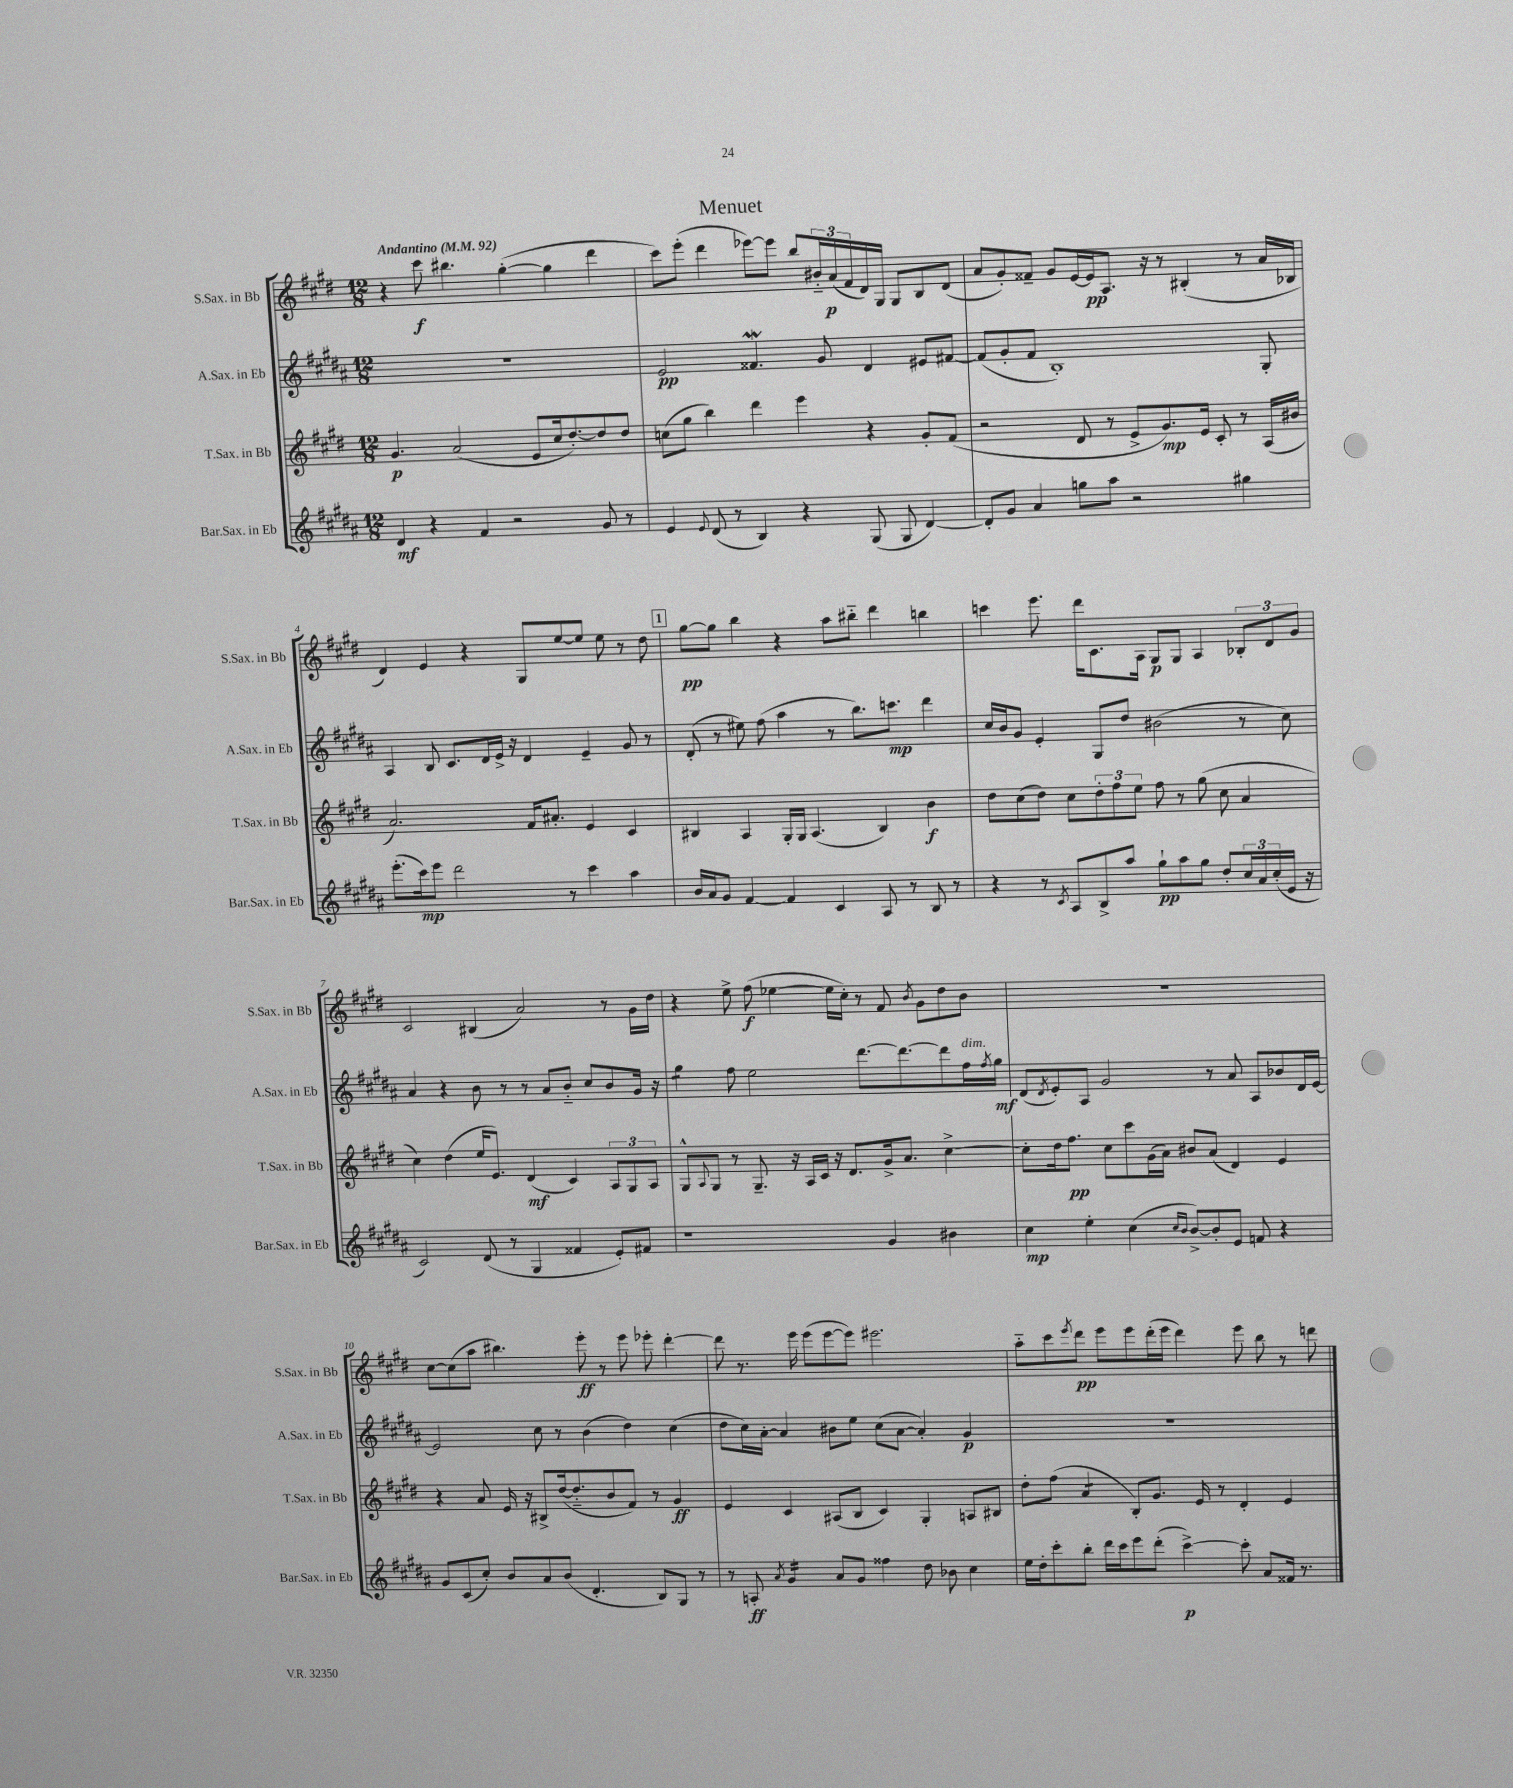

**kern	**dynam	**kern	**dynam	**kern	**dynam	**kern	**dynam
*part4	*part4	*part3	*part3	*part2	*part2	*part1	*part1
*staff4	*staff4	*staff3	*staff3	*staff2	*staff2	*staff1	*staff1
*I"Bar.Sax. in Eb	*	*I"T.Sax. in Bb	*	*I"A.Sax. in Eb	*	*I"S.Sax. in Bb	*
*I'Bar.Sax. in Eb	*	*I'T.Sax. in Bb	*	*I'A.Sax. in Eb	*	*I'S.Sax. in Bb	*
*clefG2	*	*clefG2	*	*clefG2	*	*clefG2	*
*k[f#c#g#d#a#]	*	*k[f#c#g#d#]	*	*k[f#c#g#d#a#]	*	*k[f#c#g#d#]	*
*M12/8	*	*M12/8	*	*M12/8	*	*M12/8	*
*MM92	*	*MM92	*	*MM92	*	*MM92	*
=1	=1	=1	=1	=1	=1	=1	=1
!	!	!	!	!	!	!LO:TX:a:B:t=Andantino	!
4d#/	mf	4.g#/	p	1.r	.	4r	.
4r	.	.	.	.	.	8ccc#\	f
.	.	(2a/	.	.	.	4.bb#X\	.
4f#/	.	.	.	.	.	.	.
2r	.	.	.	.	.	([4gg#'\	.
.	.	8e/L	.	.	.	.	.
.	.	16cc#/k	.	.	.	4gg#\]	.
.	.	[8.dd#'/)	.	.	.	.	.
8g#/	.	8dd#/]	.	.	.	4ddd#\	.
8r	.	8dd#/J	.	.	.	.	.
=2	=2	=2	=2	=2	=2	=2	=2
4e/	.	(8ccn\L	.	2e/	pp	8ccc#\L)	.
.	.	8gg#\J	.	.	.	(8eee'\J	.
8qqe/	.	.	.	.	.	.	.
(8d#/	.	4bb\)	.	.	.	4ddd#\	.
8r	.	.	.	.	.	.	.
4B/)	.	4ddd#\	.	4.f##XW/	.	[8eee-X\L)	.
.	.	.	.	.	.	8eee-\J]	.
4r	.	4eee\	.	.	.	8bb/L	.
.	.	.	.	8g#/	.	24b#X/L	.
.	.	.	.	.	.	(24a/	p
.	.	.	.	.	.	24f#/	.
(8G#/	.	4r	.	4d#/	.	16d#/)	.
.	.	.	.	.	.	16G#/JJ	.
8G#/	.	.	.	.	.	8G#/L	.
[4d#/)	.	8g#'/L	.	8e#X/L	.	8B/	.
.	.	(8f#/J	.	[8f#X/J	.	(8d#/J	.
=3	=3	=3	=3	=3	=3	=3	=3
8d#'/L]	.	2r	.	(8f#/L]	.	8a/L	.
8g#/J	.	.	.	8g#'/	.	8g#'/)	.
4a#/	.	.	.	8f#/J	.	8f##X~/J	.
.	.	.	.	1B')	.	8g#/L	.
8ggn\L	.	8d#/	.	.	.	[16e/L	.
.	.	.	.	.	.	16e/J]	pp
8aa#\J	.	8r	.	.	.	8.A/J	.
2r	.	8e^/L	.	.	.	.	.
.	.	.	.	.	.	16r	.
.	.	8.g#/)	mp	.	.	8r	.
.	.	.	.	.	.	(4B#X'/	.
.	.	16e/Jk	.	.	.	.	.
.	.	8c#'/	.	.	.	.	.
4gg#X\	.	8r	.	.	.	8r	.
.	.	(16A/LL	.	8G#'/	.	16a/LL	.
.	.	16b#X/JJ	.	.	.	16B-X/JJ	.
!!LO:LB:g=z
=4	=4	=4	=4	=4	=4	=4	=4
(8.eee'\L	.	2.a/)	.	4A#/	.	4d#/)	.
16ccc#\k)	mp	.	.	.	.	.	.
8eee\J	.	.	.	8B/	.	4e/	.
2ddd#\	.	.	.	8.c#/L	.	.	.
.	.	.	.	.	.	4r	.
.	.	.	.	16d#/L	.	.	.
.	.	.	.	16e^/JJ	.	.	.
.	.	.	.	16r	.	.	.
.	.	16f#/KL	.	4d#/	.	8G#/L	.
.	.	8.a#X'/J	.	.	.	.	.
8r	.	.	.	.	.	[8ee/	.
4ccc#\	.	4e/	.	4e~/	.	8ee/J]	.
.	.	.	.	.	.	8ee\	.
4aa#\	.	4c#/	.	8g#/	.	8r	.
.	.	.	.	8r	.	8dd#\	.
!!LO:REH:place=s1:t=1
=5	=5	=5	=5	=5	=5	=5	=5
16b/LL	.	4B#X/	.	(8d#'/	.	[8gg#\L	pp
16a#/J	.	.	.	.	.	.	.
8g#/J	.	.	.	8r	.	8gg#\J]	.
[4f#/	.	4A/	.	8ee#X\)	.	4bb\	.
.	.	.	.	(8ff#\	.	.	.
4f#/]	.	16G#'/LL	.	4aa#\	.	4r	.
.	.	16G#/JJ	.	.	.	.	.
.	.	(4.A/	.	.	.	.	.
4c#/	.	.	.	8r	.	8aa\L	.
.	.	.	.	8.bb\L)	.	8bb#X\J	.
8A#/	.	4B#/)	.	.	.	4ddd#\	.
.	.	.	.	8.cccn\J	mp	.	.
8r	.	.	.	.	.	.	.
8B/	.	4b\	f	4ddd#\	.	4bbn\	.
8r	.	.	.	.	.	.	.
=6	=6	=6	=6	=6	=6	=6	=6
4r	.	8dd#\L	.	16cc#/LL	.	4cccn\	.
.	.	.	.	16b/J	.	.	.
.	.	(8cc#\	.	8g#/J	.	.	.
8r	.	8dd#\J)	.	4e'/	.	8.eee\	.
8qc#/	.	.	.	.	.	.	.
8A#/L	.	8cc#\L	.	.	.	.	.
.	.	.	.	.	.	16ddd#\KL	.
8B^/	.	12dd#'\	.	8G#/L	.	8.c#\	.
.	.	12ff#\	.	.	.	.	.
8aa#/J	.	.	.	8dd#/J	.	.	.
.	.	12ee\J	.	.	.	.	.
.	.	.	.	.	.	16A\Jk	.
8gg#`\L	pp	8ff#\	.	(2b#X\	.	8G#/L	p
8aa#\	.	8r	.	.	.	8G#/J	.
8gg#\J	.	(8gg#\	.	.	.	4A/	.
8dd#'/L	.	8cc#\	.	.	.	.	.
24cc#/L	.	4a/	.	8r	.	12B-X'/L	.
24a#/	.	.	.	.	.	.	.
(24cc#'/	.	.	.	.	.	12d#/	.
16e/JJ	.	.	.	8cc#\)	.	.	.
.	.	.	.	.	.	12g#/J	.
16r	.	.	.	.	.	.	.
!!LO:LB:g=z
=7	=7	=7	=7	=7	=7	=7	=7
2c#/)	.	4cc#\)	.	4a#/	.	2c#/	.
.	.	(4dd#\	.	4r	.	.	.
(8d#/	.	16ee/KL	.	8b\	.	(4B#X/	.
.	.	8.e/J)	.	.	.	.	.
8r	.	.	.	8r	.	.	.
4G#/	.	(4d#/	mf	8r	.	2a/)	.
.	.	.	.	8a#/L	.	.	.
4f##X/	.	4c#/)	.	8b/J	.	.	.
.	.	.	.	8cc#/L	.	.	.
8e'/L)	.	12A/L	.	8b/	.	8r	.
.	.	12G#/	.	.	.	.	.
8f#X/J	.	.	.	16g#/Jk	.	16g#\LL	.
.	.	12A/J	.	.	.	.	.
.	.	.	.	16r	.	16dd#\JJ	.
=8	=8	=8	=8	=8	=8	=8	=8
*	*	*	*	*tremolo	*	*	*
1r	.	8G#^^/L	.	8gg#\L	.	4r	.
.	.	8qqA/	.	.	.	.	.
.	.	8G#/J	.	8gg#\J	.	.	.
*	*	*	*	*Xtremolo	*	*	*
.	.	8r	.	8ff#\	.	8ee^\	.
.	.	8.G#~/	.	2ee\	.	(8ff#\	f
.	.	.	.	.	.	[4ee-X\	.
.	.	16r	.	.	.	.	.
.	.	16A/LL	.	.	.	.	.
.	.	16c#/JJ	.	.	.	.	.
.	.	16r	.	.	.	16ee-\LL]	.
.	.	8.d#/L	.	.	.	16cc#'\JJ)	.
.	.	.	.	[8.ddd#\L	.	8r	.
4g#/	.	16g#^/k	.	.	.	8f#/	.
.	.	8.a/J	.	8.ddd#\_	.	.	.
.	.	.	.	.	.	8qb/	.
.	.	.	.	.	.	8g#\L	.
4b#X\	.	[4cc#^\	.	8ddd#\]	.	8dd#\	.
!	!	!	!	!LO:TX:a:i:t=dim.	!	!	!
.	.	.	.	16ff#\L	.	8b\J	.
.	.	.	.	8qff#/	.	.	.
.	.	.	.	16gg#\JJ	mf	.	.
=9	=9	=9	=9	=9	=9	=9	=9
4cc#\	mp	8cc#'\L]	.	(8d#/L	.	1.r	.
.	.	.	.	8qd#/	.	.	.
.	.	16dd#\k	.	8e'/)	.	.	.
.	.	8.ff#\J	pp	.	.	.	.
4ee'\	.	.	.	8A#/J	.	.	.
.	.	8cc#\L	.	2g#/	.	.	.
(4cc#\	.	8ccc#\	.	.	.	.	.
.	.	(16g#\L	.	.	.	.	.
.	.	16a\JJ)	.	.	.	.	.
16qqcc#/LL	.	.	.	.	.	.	.
16qqb/JJ	.	.	.	.	.	.	.
[8b^/L)	.	8b#X/L	.	.	.	.	.
8b'/]	.	(8a/J	.	8r	.	.	.
8e/J	.	4d#/)	.	8a#/	.	.	.
8fn/	.	.	.	8A#/L	.	.	.
4r	.	4e/	.	8b-X/	.	.	.
.	.	.	.	16d#/L	.	.	.
.	.	.	.	[16e/JJ	.	.	.
!!LO:LB:g=z
=10	=10	=10	=10	=10	=10	=10	=10
8g#/L	.	4r	.	2e/]	.	[8cc#\L	.
(8c#/	.	.	.	.	.	(8cc#\]	.
8cc#'/J)	.	8a/	.	.	.	8aa\J	.
8b/L	.	16e/	.	.	.	4.bb#X\)	.
.	.	16r	.	.	.	.	.
8a#/	.	8B#X^/L	.	8cc#\	.	.	.
(8b/J	.	([16dd#/k	.	8r	.	.	.
.	.	8.dd#/]	.	.	.	.	.
4.d#'/	.	.	.	(4b\	.	8eee'\	ff
.	.	8b/	.	.	.	8r	.
.	.	8f#/J)	.	4dd#\)	.	8eee\	.
8B/L)	.	8r	.	.	.	8eee-X'\	.
8G#/J	.	4g#/	ff	(4cc#\	.	[4ddd#'\	.
8r	.	.	.	.	.	.	.
=11	=11	=11	=11	=11	=11	=11	=11
8r	.	4e/	.	8dd#\L	.	8ddd#\]	.
8An'/	ff	.	.	16cc#\L)	.	8.r	.
.	.	.	.	[16a#'\JJ	.	.	.
8qa#/	.	.	.	.	.	.	.
*tremolo	*	*	*	*	*	*	*
16g#/LL	.	4c#/	.	4a#/]	.	.	.
16g#/	.	.	.	.	.	16eee\	.
16g#/	.	.	.	.	.	(8eee\L	.
16g#/JJ	.	.	.	.	.	.	.
*Xtremolo	*	*	*	*	*	*	*
8a#/L	.	(8A#X/L	.	8b#X\L	.	[8eee\	.
8g#/J	.	8B/J	.	8ee\J	.	8eee\J])	.
4ff##X\	.	4c#/)	.	(8cc#\L	.	2.eee#X\	.
.	.	.	.	[8a#\J	.	.	.
8dd#\	.	4G#'/	.	4a#'/])	.	.	.
8b-X\	.	.	.	.	.	.	.
4cc#\	.	8An/L	.	4g#/	p	.	.
.	.	8B#X/J	.	.	.	.	.
=12	=12	=12	=12	=12	=12	=12	=12
16ee\LL	.	8dd#'\L	.	1.r	.	8aa\L	.
16dd#'\J	.	.	.	.	.	.	.
8ccc#'\	.	(8ff#\J	.	.	.	8ccc#\	.
.	.	.	.	.	.	8qeee/	.
*	*	*tremolo	*	*	*	*	*
8bb'\J	.	8a/L	.	.	.	8ddd#\J	pp
16ddd#\LL	.	8a/J	.	.	.	8eee\L	.
*	*	*Xtremolo	*	*	*	*	*
16ccc#\J	.	.	.	.	.	.	.
8eee\	.	8B'/L)	.	.	.	8eee\	.
(8ddd#'\J	.	8.g#/J	.	.	.	(16ddd#'\L	.
.	.	.	.	.	.	16eee\JJ	.
[4ccc#^\)	p	.	.	.	.	4ddd#\)	.
.	.	16e/	.	.	.	.	.
.	.	8r	.	.	.	.	.
8ccc#'\]	.	4d#'/	.	.	.	8eee\	.
8a#/L	.	.	.	.	.	8bb\	.
16f##X/Jk	.	4e/	.	.	.	8r	.
8.r	.	.	.	.	.	.	.
.	.	.	.	.	.	8dddn\	.
==	==	==	==	==	==	==	==
*-	*-	*-	*-	*-	*-	*-	*-
